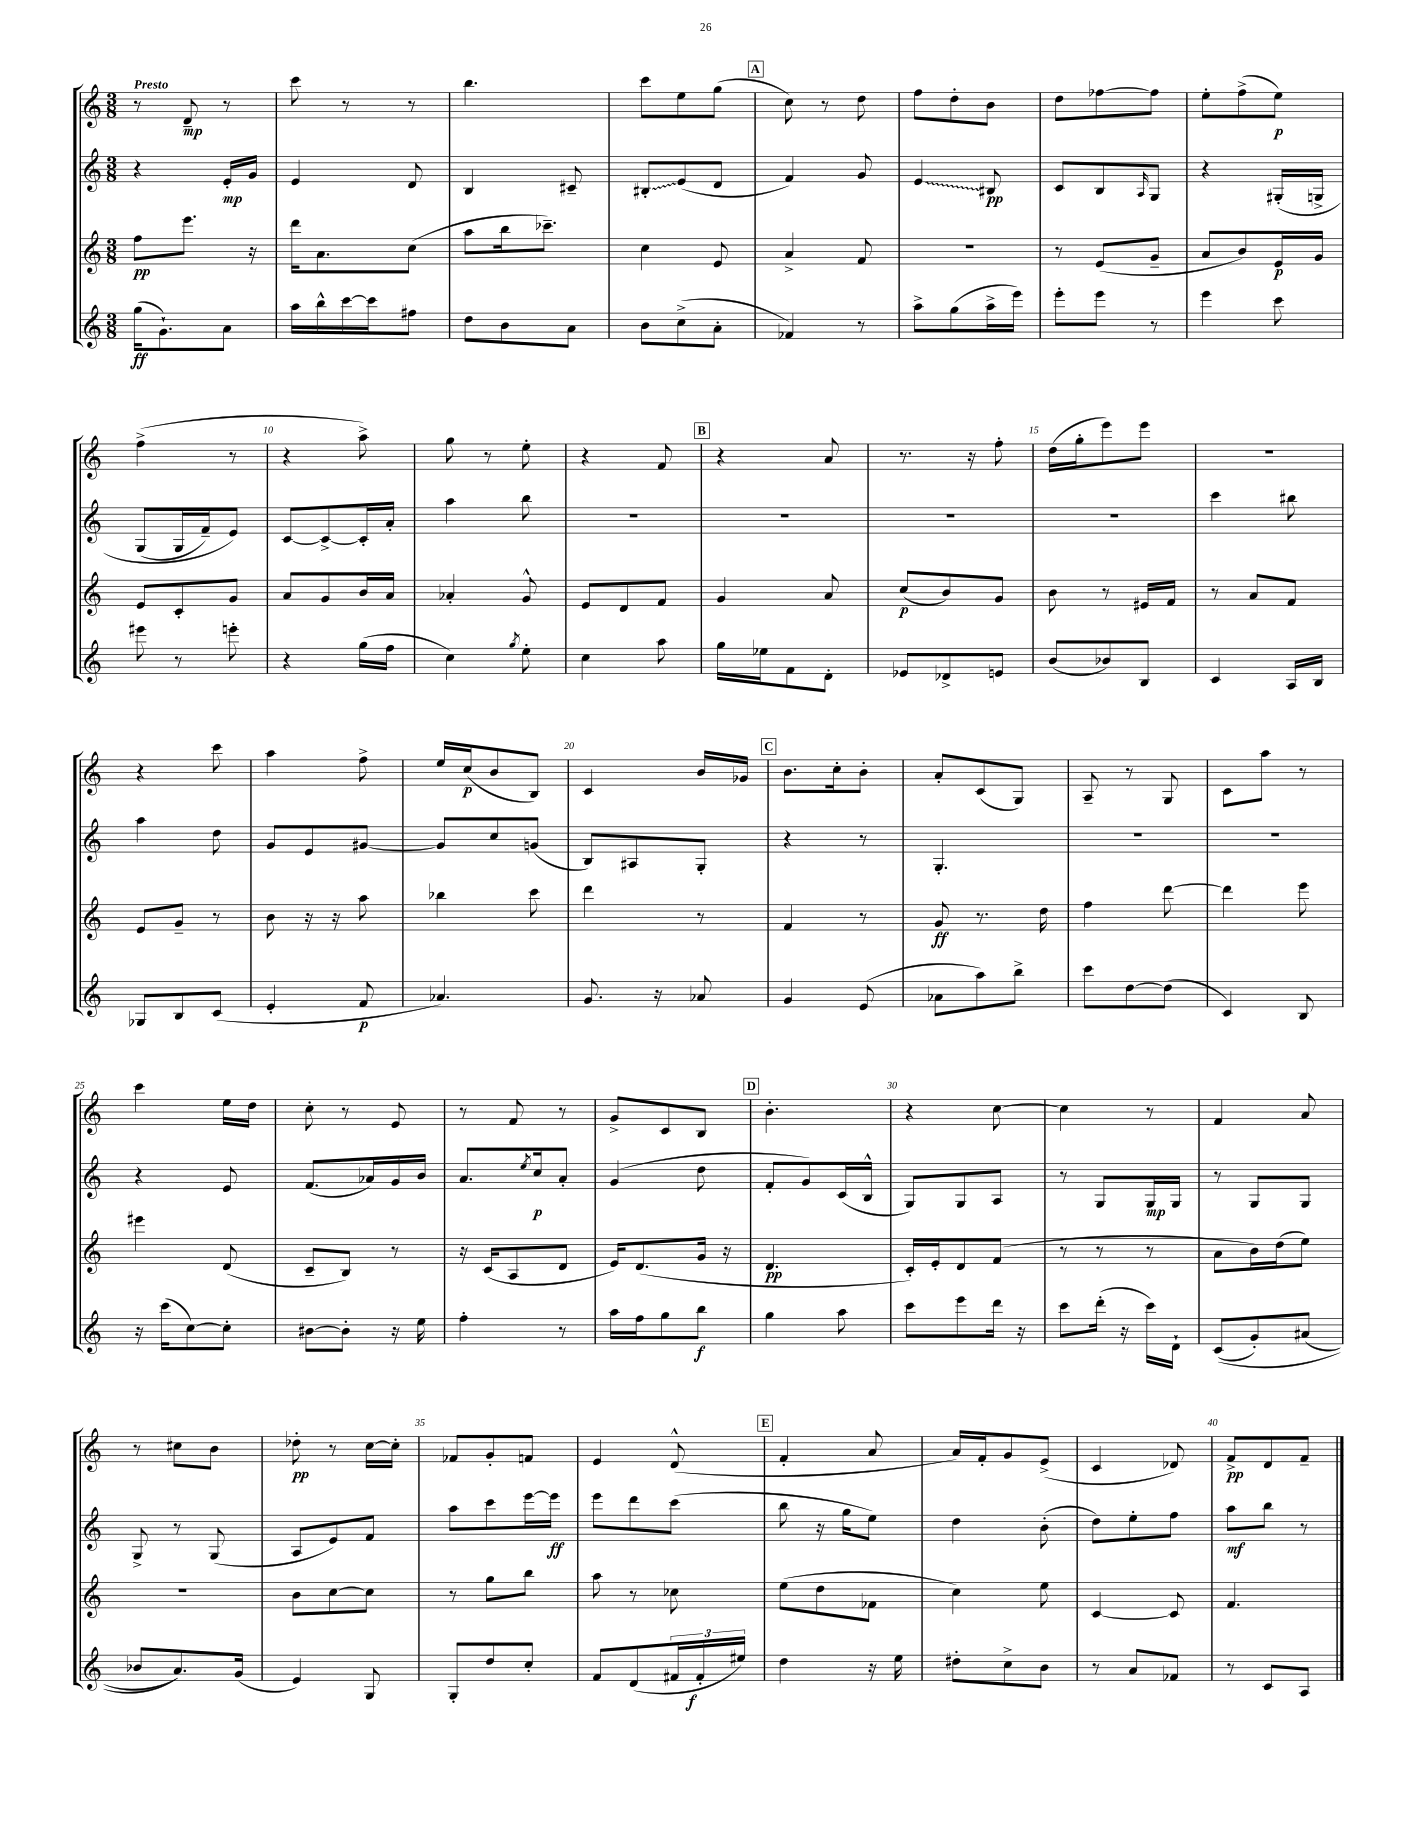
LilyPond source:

<<
\new StaffGroup <<
\new Staff = "s0" {
    \clef treble \key c \major \numericTimeSignature \time 3/8 \tempo "Presto"
    r8 d'8--\mp r8 |
    c'''8 r8 r8 |
    b''4. |
    c'''8 e''8 g''8( |
    \mark \markup { \box "A" } c''8) r8 d''8 |
    f''8 d''8-. b'8 |
    d''8 fes''8~ fes''8 |
    e''8-. f''8->( e''8\p) |
    f''4->( r8 |
    r4 a''8->) |
    g''8 r8 e''8-. |
    r4 f'8 |
    \mark \markup { \box "B" } r4 a'8 |
    r8. r16 f''8-. |
    d''16( g''16-. e'''8) e'''8 |
    r4. |
    r4 c'''8 |
    a''4 f''8-> |
    e''16 c''16\p( b'8 b8) |
    c'4 b'16 ges'16 |
    \mark \markup { \box "C" } b'8. c''16-. b'8-. |
    a'8-. c'8( g8) |
    a8-- r8 g8 |
    c'8 a''8 r8 |
    c'''4 e''16 d''16 |
    c''8-. r8 e'8 |
    r8 f'8 r8 |
    g'8-> c'8 b8 |
    \mark \markup { \box "D" } b'4.-. |
    r4 c''8~ |
    c''4 r8 |
    f'4 a'8 |
    r8 cis''8 b'8 |
    des''8-.\pp r8 c''16~ c''16-. |
    fes'8 g'8-. f'8 |
    e'4 d'8-^( |
    \mark \markup { \box "E" } f'4-. a'8 |
    a'16) f'16-. g'8 e'8->( |
    c'4 des'8) |
    f'8->\pp d'8 f'8-- \bar "|." |
}
\new Staff = "s1" {
    \clef treble \key c \major \numericTimeSignature \time 3/8
    r4 e'16-.\mp g'16 |
    e'4 d'8 |
    b4 cis'8-- |
    \once \override Glissando.style = #'zigzag bis8-.\glissando e'8( d'8 |
    \mark \markup { \box "A" } f'4) g'8 |
    \once \override Glissando.style = #'zigzag e'4\glissando bis8\pp |
    c'8 b8 \grace { a16 } g8 |
    r4 gis16-.\( g16-> |
    g8( g16 f'16--) e'8\) |
    c'8~ c'8~-> c'16-. a'16-. |
    a''4 b''8 |
    R4. |
    \mark \markup { \box "B" } R4. |
    R4. |
    R4. |
    c'''4 bis''8 |
    a''4 d''8 |
    g'8 e'8 gis'8~ |
    gis'8 c''8 g'8( |
    b8) ais8 g8-. |
    \mark \markup { \box "C" } r4 r8 |
    g4.-. |
    R4. |
    R4. |
    r4 e'8 |
    f'8.( aes'16) g'16 b'16 |
    a'8. \acciaccatura { e''8 } c''16\p a'8-. |
    g'4( d''8 |
    \mark \markup { \box "D" } f'8-. g'8) c'16( b16-^ |
    g8) g8 a8 |
    r8 g8 g16\mp g16 |
    r8 g8 g8 |
    g8-> r8 g8( |
    a8 e'8) f'8 |
    a''8 c'''8 e'''16~ e'''16\ff |
    e'''8 d'''8 c'''8( |
    \mark \markup { \box "E" } b''8 r16 g''16 e''8) |
    d''4 b'8-.( |
    d''8) e''8-. f''8 |
    a''8\mf b''8 r8 \bar "|." |
}
\new Staff = "s2" {
    \clef treble \key c \major \numericTimeSignature \time 3/8
    f''8\pp e'''8. r16 |
    d'''16 a'8. c''8( |
    a''8 b''16 ces'''8.--) |
    c''4 e'8 |
    \mark \markup { \box "A" } a'4-> f'8 |
    R4. |
    r8 e'8( g'8-- |
    a'8 b'8) e'16\p g'16 |
    e'8 c'8-. g'8 |
    a'8 g'8 b'16 a'16 |
    aes'4-. g'8-^ |
    e'8 d'8 f'8 |
    \mark \markup { \box "B" } g'4 a'8 |
    c''8\p( b'8) g'8 |
    b'8 r8 eis'16 f'16 |
    r8 a'8 f'8 |
    e'8 g'8-- r8 |
    b'8 r16 r16 a''8 |
    bes''4 c'''8 |
    d'''4 r8 |
    \mark \markup { \box "C" } f'4 r8 |
    g'8\ff r8. d''16 |
    f''4 d'''8~ |
    d'''4 e'''8 |
    eis'''4 d'8( |
    c'8-- b8) r8 |
    r16 c'16( a8 d'8 |
    e'16) d'8.( g'16 r16 |
    \mark \markup { \box "D" } d'4.\pp |
    c'16-.) e'16-. d'8 f'8( |
    r8 r8 r8 |
    a'8 b'16) d''16( e''8) |
    R4. |
    b'8 c''8~ c''8 |
    r8 g''8 b''8 |
    a''8 r8 ces''8 |
    \mark \markup { \box "E" } e''8( d''8 fes'8 |
    c''4) e''8 |
    c'4~ c'8 |
    f'4. \bar "|." |
}
\new Staff = "s3" {
    \clef treble \key c \major \numericTimeSignature \time 3/8
    g''16\ff( g'8.-!) a'8 |
    a''16 b''16-^ c'''16~ c'''16 fis''8 |
    d''8 b'8 a'8 |
    b'8 c''8->( a'8-. |
    \mark \markup { \box "A" } fes'4) r8 |
    a''8-> g''8( a''16-> e'''16) |
    e'''8-. e'''8 r8 |
    e'''4 c'''8 |
    eis'''8 r8 e'''8-. |
    r4 g''16( f''16 |
    c''4) \acciaccatura { g''8 } e''8-. |
    c''4 a''8 |
    \mark \markup { \box "B" } g''16 ees''16 f'8 d'8-. |
    ees'8 des'8-> e'8 |
    b'8( bes'8) b8 |
    c'4 a16 b16 |
    ges8 b8 c'8( |
    e'4-. f'8\p |
    aes'4.) |
    g'8. r16 aes'8 |
    \mark \markup { \box "C" } g'4 e'8( |
    aes'8 a''8) b''8-> |
    c'''8 d''8~ d''8( |
    c'4) b8 |
    r16 c'''16( c''8~) c''8-. |
    bis'8~ bis'8-. r16 e''16 |
    f''4-. r8 |
    a''16 f''16 g''8 b''8\f |
    \mark \markup { \box "D" } g''4 a''8 |
    c'''8 e'''8 d'''16 r16 |
    c'''8 d'''16-.( r16 c'''16) d'16-! |
    c'8(\( g'8-.) ais'8( |
    bes'8 a'8.)\) g'16( |
    e'4) g8 |
    g8-. d''8 c''8-. |
    f'8 d'8( \tuplet 3/2 { fis'16 fis'16-.\f eis''16) } |
    \mark \markup { \box "E" } d''4 r16 e''16 |
    dis''8-. c''8-> b'8 |
    r8 a'8 fes'8 |
    r8 c'8 a8 \bar "|." |
}
>>
>>
\layout { \context { \Score \override BarNumber.break-visibility = ##(#f #t #t) barNumberVisibility = #(every-nth-bar-number-visible 5) } }
